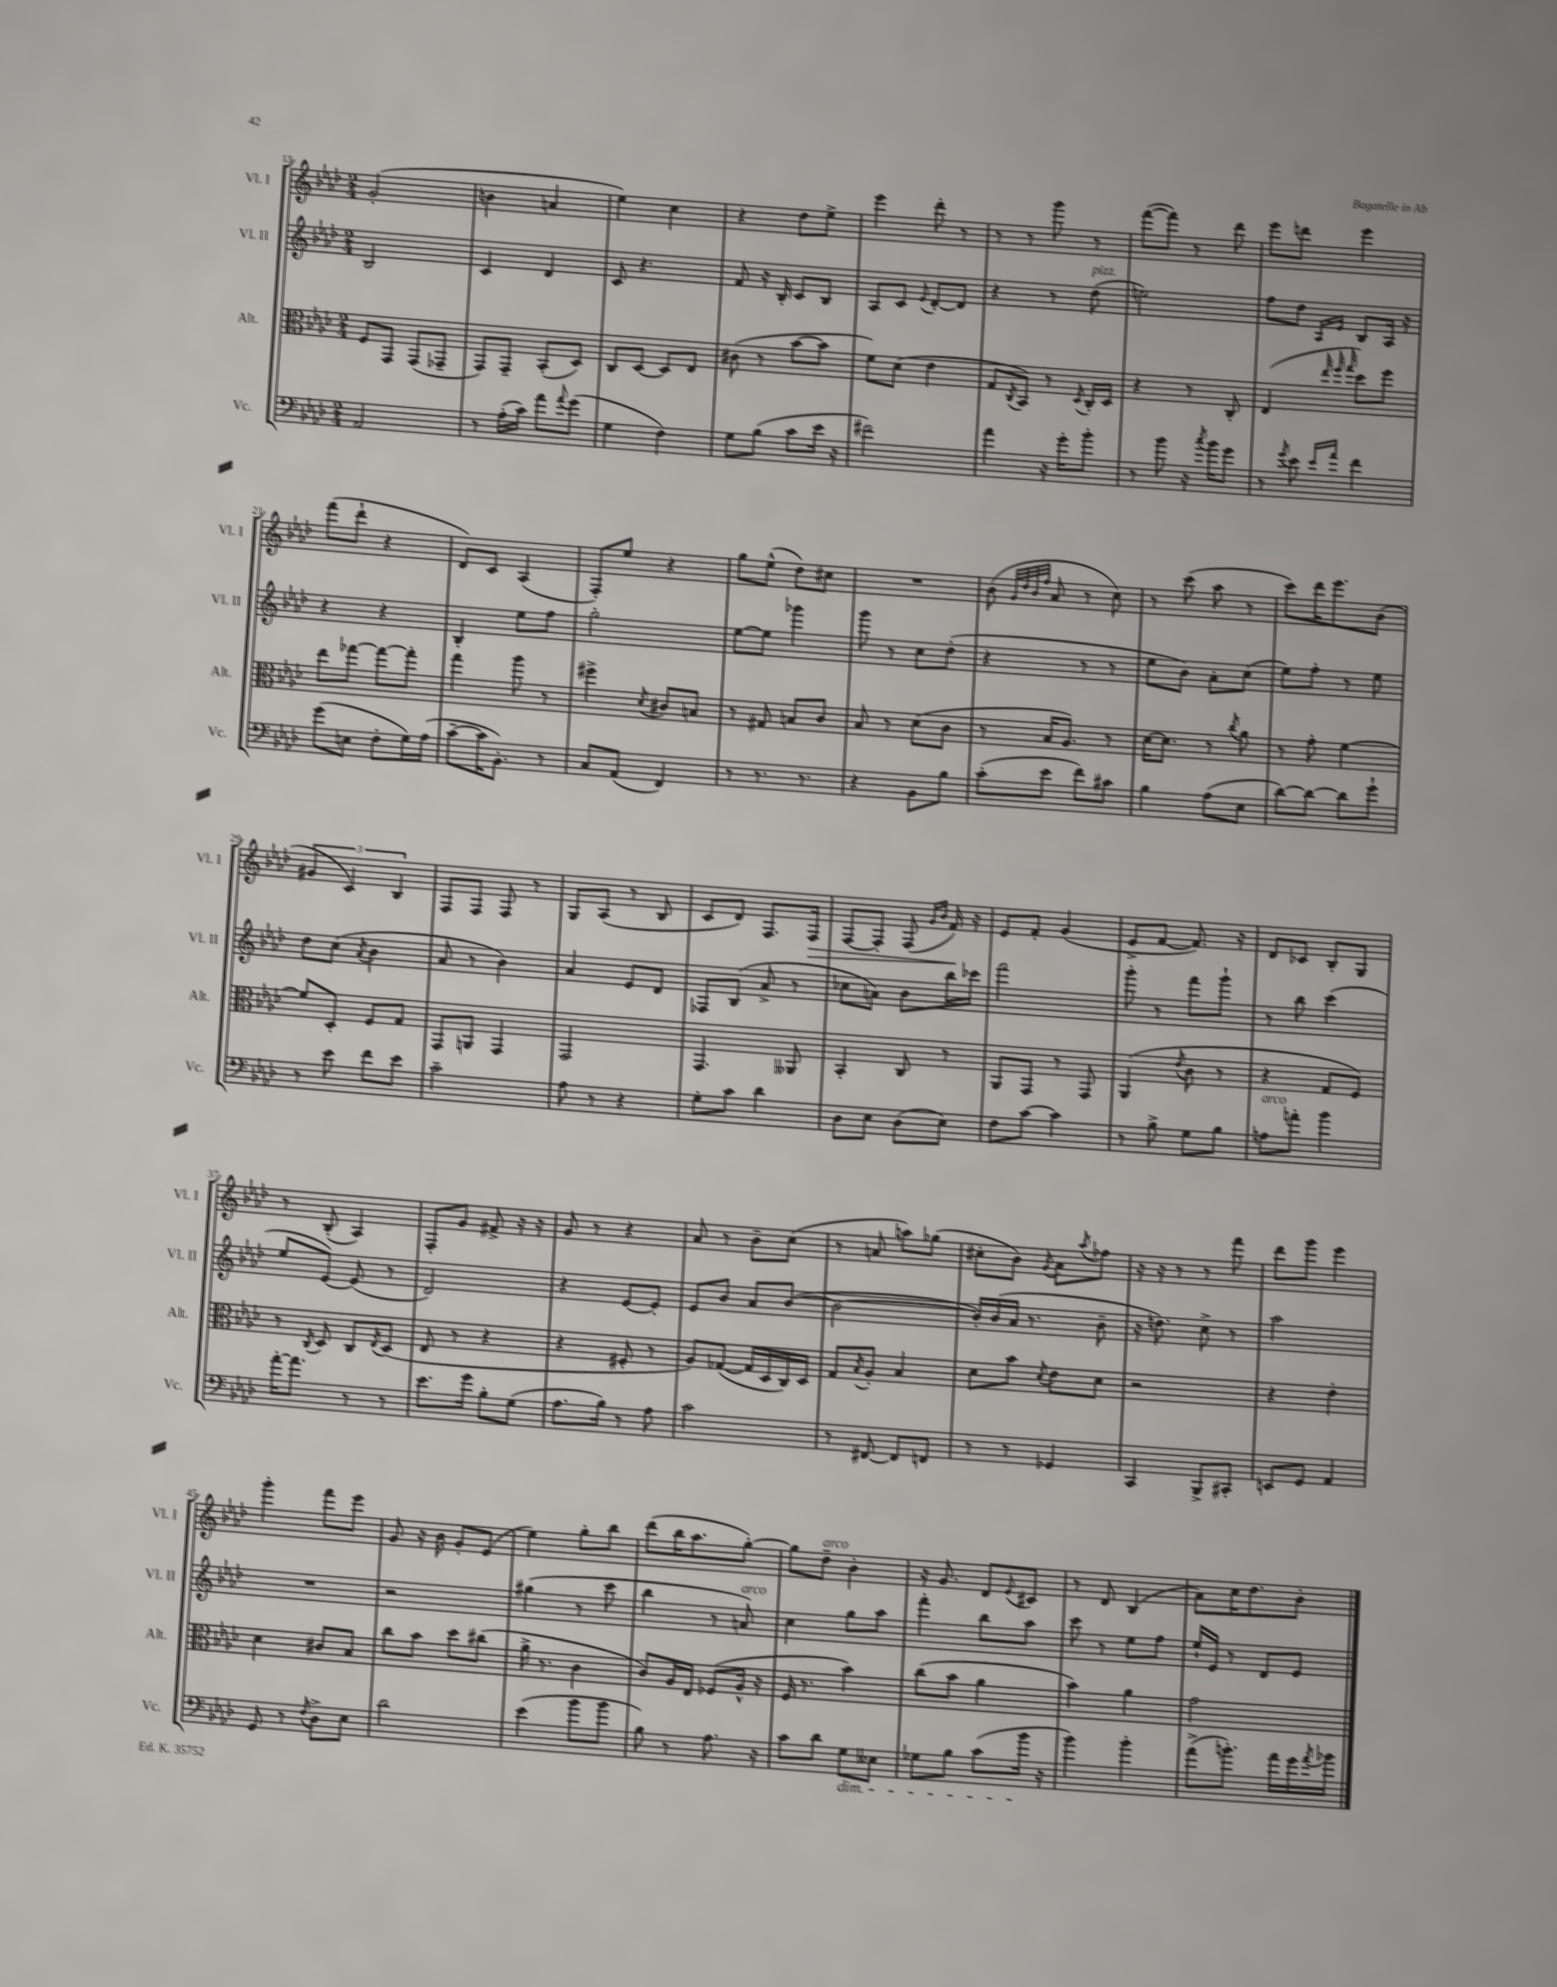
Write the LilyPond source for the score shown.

<<
\new StaffGroup <<
\new Staff = "s0" \with { instrumentName = "Vl. I" shortInstrumentName = "Vl. I" } {
    \clef treble \key aes \major \numericTimeSignature \time 2/4
    g'2-.( |
    b'4 a'4 |
    ees''4) c''4 |
    r4 des''8 ees''8-> |
    ees'''4 des'''8-. r8 |
    r8 r8 g'''8 r8 |
    f'''8~( f'''8) r8 des'''8 |
    ees'''8 d'''8 ees'''4 |
    f'''8( des'''8-! r4 |
    des'8) c'8 aes4( |
    f8-.) ees''8 r4 |
    g''8 ees''8-^( des''8) cis''8 |
    R2 |
    bes'8( \grace { g'32 des''32 bes'32 f''32 } aes'8 r8 c''8) |
    r8 c'''8( aes''8 r8 |
    c'''8) des'''16 ees'''8. bes'8( |
    \tuplet 3/2 { gis'4 c'4) bes4 } |
    f8 f8 f8 r8 |
    g8 aes8( r8 bes8 |
    c'8 des'8) f8. f16\> |
    f8~ f8-. f8( \grace { g'16 bes'16 } f'16\!) r16 |
    ees'8 f'8-. g'4( |
    ees'8-> f'8~ f'8.) r16 |
    des'8 ces'8 bes8-. g8 |
    r8 bes8-.( aes4) |
    f8-. g'8 fis'8-> r16 r16 |
    g'8 r8 r4 |
    aes'8 r8 bes'8-- c''8( |
    r8 a'8 a''8) ges''8( |
    cis''8-. bes'8) \acciaccatura { g'8 } aes'8 \acciaccatura { aes''8 } fes''8 |
    r16 r16 r8 r8 f'''8 |
    des'''8 g'''8 ees'''4 |
    g'''4-. f'''8 ees'''8 |
    g'8 r16 bes'16 g'8-. ees'8( |
    ees''4) g''8-. bes''8 |
    des'''8( bes''16 aes''8. g''8~-.) |
    g''8 des''8--^\markup { \italic "arco" } bes'4-. |
    r16 g'8. des'8 \appoggiatura { ees'8 } cis'8 |
    r8 des'8 bes4( |
    aes'8) c''16 des''8. bes'8-. \bar "|." |
}
\new Staff = "s1" \with { instrumentName = "Vl. II" shortInstrumentName = "Vl. II" } {
    \clef treble \key aes \major \numericTimeSignature \time 2/4
    bes2 |
    c'4 des'4 |
    c'8 r4. |
    f'8 r16 bes16-. c'8 bes8 |
    aes8 c'8 \appoggiatura { ees'8 } des'8~-. des'8 |
    r4 r8 des''8^\markup { \italic "pizz." }( |
    e''2) |
    f''8 des''8 \grace { aes16 ees'16 } bes8 aes16 r16 |
    r4 r4 |
    bes4-. ees''8 f''8 |
    g''2-. |
    ees''8~ ees''8 ges'''4 |
    g'''8 r8 c''8 des''8-.( |
    r4 r8 r8 |
    ees''8 bes'8) aes'8-. c''8( |
    ees''8) f''8-. r8 ees''8 |
    des''8 c''8( \acciaccatura { aes'8 } bes'4 |
    aes'8 r8 bes'4) |
    aes'4 ees'8 des'8 |
    fes8 bes8( aes'8-> r8 |
    ces''8 a'8) bes'8 bes''16 ces'''16 |
    f'''2 |
    g'''8-. r8 f'''8 g'''8-! |
    r8 bes''8 c'''4( |
    ees''8 ees'8~) ees'8( r8 |
    des'2) |
    r4 ees'8~ ees'8-. |
    ees'8 bes'8 aes'8 bes'8~( |
    bes'2~ |
    bes'16-.) bes'16( aes'16 r8. bes'8-- |
    r16 d''8.) c''8-> r8 |
    aes''2 |
    R2 |
    r2 |
    gis''4( r8 c'''8 |
    bes''4 r8 a'8^\markup { \italic "arco" }) |
    c''4 g''8 aes''8 |
    f'''4-. bes''8 aes''8 |
    c'''8 r8 ees''8 f''8 |
    ees''16-! ees'16 r8 des'8 ees'8 \bar "|." |
}
\new Staff = "s2" \with { instrumentName = "Alt." shortInstrumentName = "Alt." } {
    \clef alto \key aes \major \numericTimeSignature \time 2/4
    f8 g,8 g,8( ges,8-- |
    g,8) g,8-- bes,8-.( des8) |
    c8 des8~ des8 ees8 |
    cis'8( r8 bes'8~ bes'8 |
    f'8) des'8( ees'4 |
    g8 \acciaccatura { c8 } bes,8) r8 \acciaccatura { des8 } c16-. des16 |
    r4 r8 c8-. |
    ees4( \grace { ees''32 f''32 g''32 } des''8) f''8 |
    ees''8 ges''8~ ges''8~ ges''8-. |
    g''4 aes''8 r8 |
    fis''4-> \acciaccatura { des'8 } cis'8 b8 |
    r8 gis8 b8 c'8 |
    bes8 r8 des'8( c'8 |
    r8 bes16 aes8.) r8 |
    des'16~ des'8. r8 \acciaccatura { c''8 } aes'8 |
    r8 g'8-. f'4~ |
    f'8 des8-. f8 g8 |
    g,8 a,8 g,4 |
    g,2 |
    g,4. aeses,8 |
    bes,4-. c8 r8 |
    aes,8 g,8 r8 g,8 |
    aes,4( \acciaccatura { ees'8 } c'8 r8 |
    r4 g8 f8) |
    r8 \acciaccatura { c8 } des8 c8 \acciaccatura { ees8 } des8( |
    ees8 r8 r4 |
    r4 fis8-. r8 |
    aes8) ges8~( ges16 des16 c16) des16 |
    g8 \acciaccatura { bes8 } aes8-. bes4 |
    des'8 bes'8 \acciaccatura { des'8 } ees'8 des'8 |
    r2 |
    r4 ees'4-. |
    des'4 cis'8 bes8 |
    c''8 bes'8 des''8 cis''8( |
    aes'16-> r8. c'4 |
    c'8) aes16 ees16 fes8( aes16-^ r16 |
    f16 r8. bes'4) |
    c''8( bes'8 aes'4 |
    bes'4) aes'4 |
    g'2 \bar "|." |
}
\new Staff = "s3" \with { instrumentName = "Vc." shortInstrumentName = "Vc." } {
    \clef bass \key aes \major \numericTimeSignature \time 2/4
    aes,2 |
    r8 aes16-.( c'16) aes'8 \appoggiatura { aes'8 } g'8( |
    g4 f4) |
    g8 bes8( c'8 ees'16 r16 |
    fis'2) |
    aes'4 r16 g'16-. bes'8-. |
    r8 bes'8 r16 \acciaccatura { c''8 } bes'16 g'8 |
    r8 \acciaccatura { g'8 } ees'8 \grace { ees'16 aes'16 } f'4 |
    g'8( e8 f8-. g16) aes16( |
    c'8~-- c'16 bes,8.-.) r8 |
    c8 aes,8( f,4) |
    r8 r8. r8. |
    r4 bes,8 bes8 |
    c'8-.( ees'8 f'8) cis'8 |
    bes4 aes8( ees8 |
    des'8~) des'8~ des'8 g'8-! |
    r8 ees'8 f'8 ees'8 |
    c'2-- |
    aes8 r8 r4 |
    g8-. c'8 des'4 |
    des8 ees8 des8( ees8) |
    f8 c'8~ c'4 |
    r8 bes8-> g8 bes8 |
    a8^\markup { \italic "arco" } a'8-. bes'4 |
    aes'16~-. aes'8. r8 r8 |
    ees'8. g'16 bes8-. g8( |
    aes8. bes16) r8 aes8 |
    c'2 |
    r8 fis,8~ fis,8 f,8 |
    r8 r8 ges,4 |
    c,4 bes,,8-> cis,8-. |
    e,8 g,8 aes,4 |
    g,8 r8 \acciaccatura { f8 } des8-> ees8 |
    des'2 |
    ees'4( bes'8 bes'8 |
    bes8) r8 aes8. r16 |
    c'8 des'8 g8\dim eeses8 |
    ges8 bes8 c'8( bes'16\! r16 |
    bes'4) bes'4-. |
    aes'8->( b'8.-.) aes'16 g'16 \acciaccatura { aes'8 } bes'16 \bar "|." |
}
>>
>>
\layout { \context { \Score currentBarNumber = #13 } }
